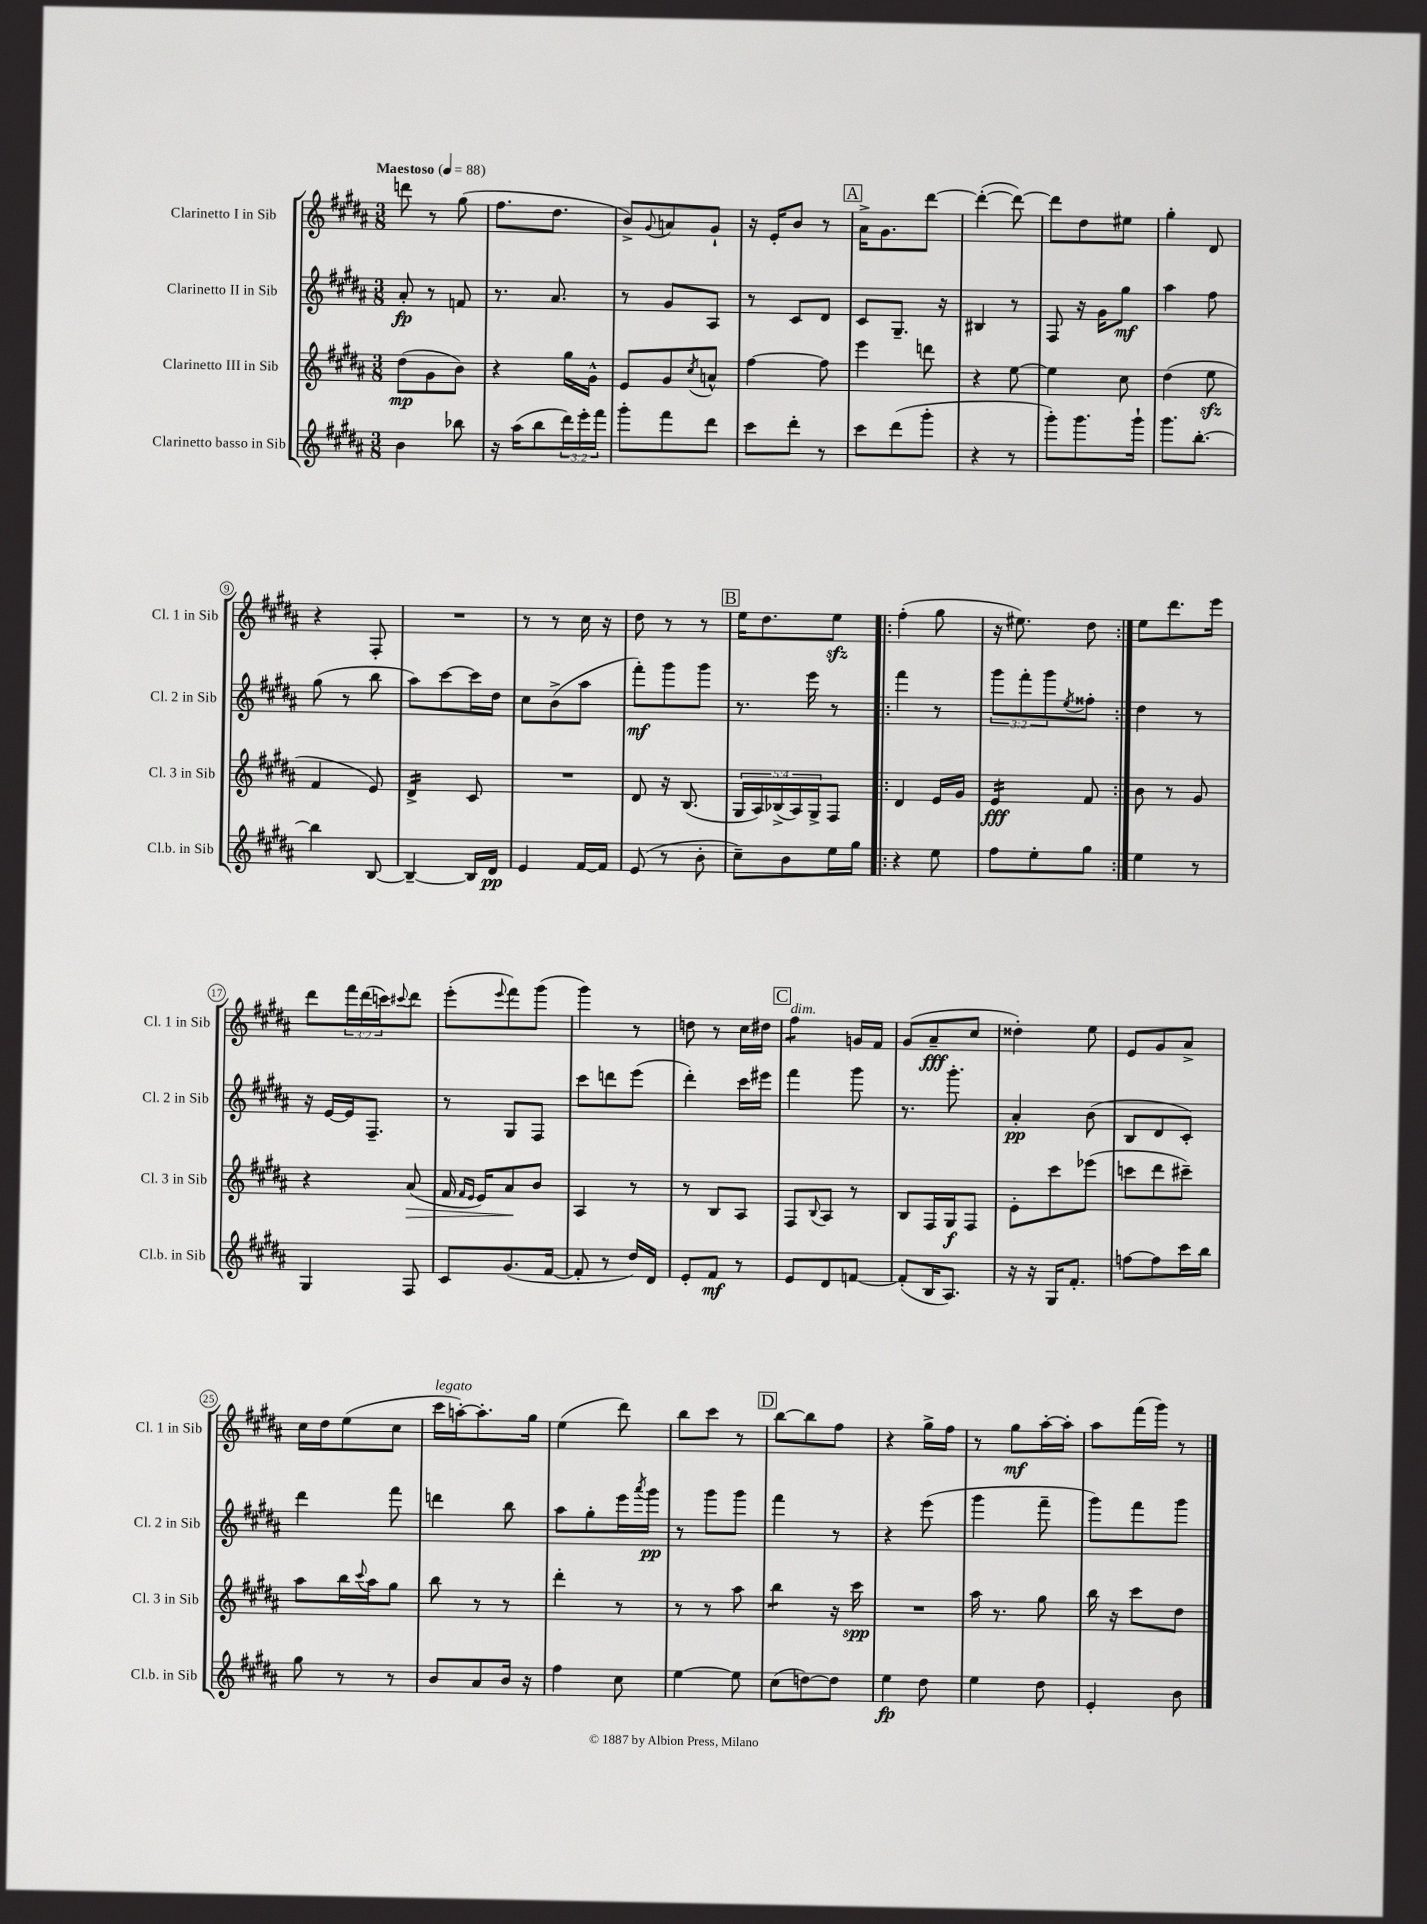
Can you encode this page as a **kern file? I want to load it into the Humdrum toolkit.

**kern	**kern	**kern	**kern
*staff4	*staff3	*staff2	*staff1
*clefG2	*clefG2	*clefG2	*clefG2
*k[f#c#g#d#a#]	*k[f#c#g#d#a#]	*k[f#c#g#d#a#]	*k[f#c#g#d#a#]
*M3/8	*M3/8	*M3/8	*M3/8
*MM88	*MM88	*MM88	*MM88
4b	(8dd#	8a#'	8ddd
.	8g#	8r	8r
8bb-	8b)	8f	(8gg#
=	=	=	=
16r	4r	8.r	8.ff#
(16aa#	.	.	.
8bb	.	.	.
.	.	8.a#	8.dd#
24ddd#)	16gg#	.	.
24eee'	.	.	.
.	16g#^^	.	.
24fff#	.	.	.
=	=	=	=
8ggg#'	8e	8r	8b^)
.	.	.	8qqg#
8fff#	8g#	8g#	8a
.	8qcc#	.	.
8ddd#	8a^^	8A#	8g#`
=	=	=	=
8ccc#	[4ff#	8r	16r
.	.	.	16e'
8ddd#'	.	8c#	8b
8r	8ff#]	8d#	8r
=	=	=	=
8ccc#	4eee	8c#	16a#^
.	.	.	8.g#
(8ddd#	.	8.G#~	.
8ggg#'	8ddd	.	[8ddd#
.	.	16r	.
=	=	=	=
4r	4r	4B#	(4ddd#'_
8r	[8ee	8r	8ddd#_)
=	=	=	=
8ggg#')	4ee]	8F#	8ddd#]
8.ggg#	.	16r	8dd#
.	.	16g#	.
.	8cc#	8gg#	8ee#
16ggg#`	.	.	.
=	=	=	=
8.ggg#	(4dd#	4aa#	4gg#'
[8.bb'	.	.	.
.	8ee	8ff#	8d#
=	=	=	=
4bb]	4f#	(8gg#	4r
.	.	8r	.
[8B	8e)	8bb	8F#'
=	=	=	=
4B~_	4d#^	8aa#)	4.r
.	.	[8ccc#	.
16B]	8c#	16ccc#]	.
16d#	.	16dd#	.
=	=	=	=
4e	4.r	8cc#	8r
.	.	(8b^	8r
[16f#	.	8aa#	16cc#
16f#]	.	.	16r
=	=	=	=
(8e	8d#	8fff#')	8dd#
8r	16r	8ggg#	8r
.	(8.B	.	.
8b'	.	8ggg#	8r
=	=	=	=
8cc#~)	20G#	8.r	16ee
.	20A#)	.	.
.	.	.	8.dd#
.	(20B-^	.	.
8b	.	.	.
.	20A#)	.	.
.	.	16eee	.
.	20G#^	.	.
16ee	8F#	8r	8ee
16gg#	.	.	.
=!|:	=!|:	=!|:	=!|:
4r	4d#	4fff#	(4ff#'
8ee	16e	8r	8gg#
.	16g#	.	.
=	=	=	=
8ff#	4e	12ggg#	16r
.	.	.	8.ee#)
.	.	12fff#'	.
8ee'	.	.	.
.	.	12ggg#	.
.	.	8qee	.
8gg#	8f#	8ff##'	8dd#
=:|!	=:|!	=:|!	=:|!
4ee	8b	4dd#	8ee
.	8r	.	8.ddd#
8r	8g#	8r	.
.	.	.	16eee
=	=	=	=
4G#	4r	16r	8ddd#
.	.	[16e	.
.	.	16e]	24fff#
.	.	.	(24ddd#
.	.	8.F#~	.
.	.	.	24ccc)
.	.	.	8qqccc#
8F#	(8a#	.	8ddd#
=	=	=	=
8c#	16f#	8r	(8eee'
.	16qqf#	.	.
.	16qqe	.	.
.	16e)	.	.
.	.	.	8qqeee
(8.g#	8a#	8G#	8fff#)
.	8b	8F#	(8ggg#
[16f#	.	.	.
=	=	=	=
8f#']	4A#	8ccc#	4ggg#)
8r	.	8ddd	.
16dd#)	8r	(8eee	8r
16d#	.	.	.
=	=	=	=
8e'	8r	4ddd#')	8dd
8f#	8B	.	8r
8r	8A#	16ccc#	16cc#
.	.	16eee#	16dd#
=	=	=	=
8e	8F#	4fff#	4ff#
.	8qqB	.	.
8d#	8A#	.	.
[8f	8r	8ggg#	16g
.	.	.	16f#
=	=	=	=
(8f']	8B	8.r	(8g#
16B	16F#	.	8a#~
8.A#)	16G#	8.ggg#'	.
.	8F#	.	8cc#
=	=	=	=
16r	8e'	4a#'	4dd##')
16r	.	.	.
16G#	8ccc#	.	.
8.f#'	.	.	.
.	(8eee-	(8b	8ee
=	=	=	=
[8ff	8ccc	8B	8e
8ff]	8ddd#	8d#	8g#
16ccc#	8ccc#~)	8c#')	8a#^
16bb	.	.	.
=	=	=	=
8gg#	8aa#	4ddd#	16cc#
.	.	.	16dd#
8r	16bb	.	(8ee
.	8qqccc#	.	.
.	16aa#	.	.
8r	8gg#	8fff#	8cc#
=	=	=	=
8b	8bb	4ddd	16ccc#
.	.	.	[16aa')
8a#	8r	.	8.aa']
16b	8r	8bb	.
16r	.	.	16gg#
=	=	=	=
4ff#	4ddd#'	8aa#	(4ee
.	.	8gg#'	.
8cc#	8r	16eee	8ddd#)
.	.	8qaaa#	.
.	.	16ggg#	.
=	=	=	=
[4ee	8r	8r	8bb
.	8r	8ggg#	8ccc#
8ee]	8aa#	8ggg#	8r
=	=	=	=
(8cc#	4bb	4fff#	[8bb
[8dd)	.	.	8bb]
8dd]	16r	8r	8ff#
.	16ccc#	.	.
=	=	=	=
4ee	4.r	4r	4r
8dd#	.	(8eee	16gg#^
.	.	.	16ff#
=	=	=	=
4ee	16aa#	4ggg#	8r
.	8.r	.	.
.	.	.	8gg#
8dd#	8gg#	8fff#~	[16aa#'
.	.	.	16aa#']
=	=	=	=
4e'	16bb	8ggg#)	8aa#
.	16r	.	.
.	8ccc#	8fff#	(16fff#
.	.	.	16ggg#)
8b	8dd#	8ggg#	8r
==	==	==	==
*-	*-	*-	*-
